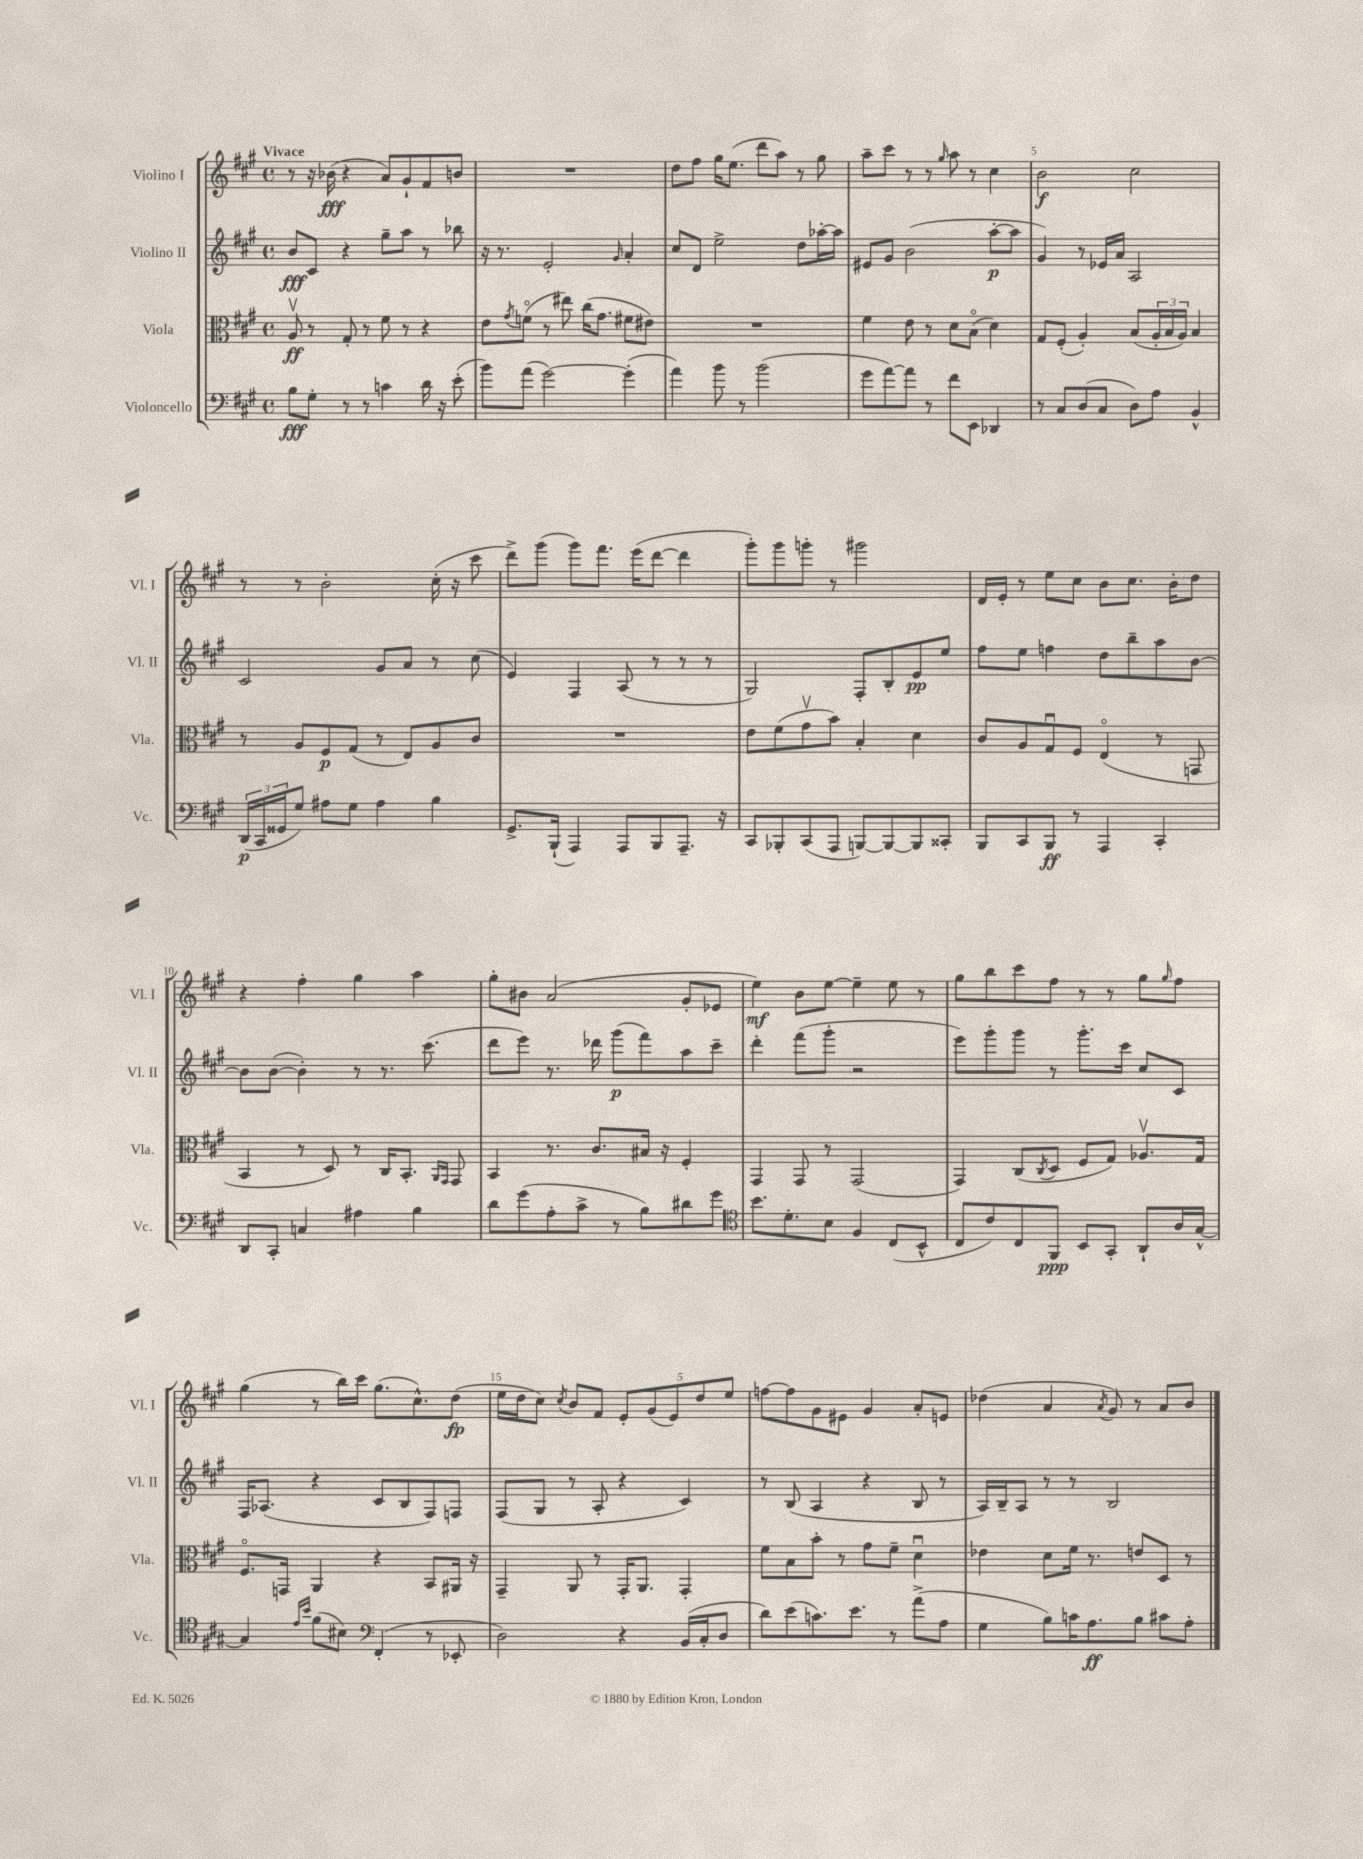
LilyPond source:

<<
\new StaffGroup <<
\new Staff = "s0" \with { instrumentName = "Violino I" shortInstrumentName = "Vl. I" } {
    \clef treble \key a \major \defaultTimeSignature \time 4/4 \tempo "Vivace"
    r8 r16 bes'16\fff( r4 a'8) gis'8-! fis'8 b'8 |
    R1 |
    d''8 fis''8 gis''16 e''8.( d'''8 a''8) r8 gis''8 |
    a''8-- cis'''8 r8 r8 \grace { gis''16 } a''8 r8 cis''4 |
    b'2\f cis''2 |
    r8 r8 b'2-. cis''16-.( r16 cis'''8 |
    d'''8->) gis'''8( gis'''8) fis'''8. e'''16( d'''8~ d'''4 |
    gis'''8-.) gis'''8 g'''8-. r8 gis'''2 |
    d'16 e'16-. r8 e''8 cis''8 b'8 cis''8. b'16-. d''8 |
    r4 fis''4-. gis''4 a''4 |
    gis''8-. bis'8 a'2( gis'8-. ees'8 |
    e''4\mf) b'8 e''8~ e''4-- e''8 r8 |
    gis''8 b''8 cis'''8 fis''8 r8 r8 gis''8 \grace { gis''16 } fis''8 |
    gis''4( r8 b''16) cis'''16 gis''8.( cis''8.-^) d''8\fp( |
    e''16 d''16 cis''8) \acciaccatura { cis''8 } b'8 fis'8 \tuplet 5/4 { e'8-. gis'8( e'8) d''8 e''8 } |
    f''8~ f''8 gis'8 eis'8 gis'4 a'8-. e'8 |
    des''4( a'4 \acciaccatura { a'8 } gis'8) r8 a'8 b'8 \bar "|." |
}
\new Staff = "s1" \with { instrumentName = "Violino II" shortInstrumentName = "Vl. II" } {
    \clef treble \key a \major \defaultTimeSignature \time 4/4
    b'8\fff cis'8 r4 gis''8-- a''8 r8 bes''8 |
    r16 r8. e'2-. \grace { gis'16 } a'4-. |
    cis''8 d'8 e''2-> d''8 aes''16~-. aes''16 |
    eis'8 gis'8 b'2( a''8~-.\p a''8 |
    gis'4) r8 ees'16 a'16 a2 |
    cis'2 gis'8 a'8 r8 cis''8( |
    e'4) fis4 a8( r8 r8 r8 |
    gis2) fis8-. b8-. e'8\pp e''8 |
    fis''8 e''8 f''4 d''8 b''8-- a''8 b'8~ |
    b'8 b'8~( b'4-.) r8 r8. cis'''8.( |
    d'''8 e'''8) r8. des'''16 gis'''8\p( fis'''8) a''8 cis'''8-- |
    d'''4-. fis'''8( gis'''8-. r2 |
    e'''8) gis'''8-. gis'''8 r8 gis'''8.-. cis'''16 cis''8 cis'8 |
    fis16 aes8.( r4 cis'8 b8 fis8) f8 |
    fis8( gis8 r8 a8-. r4 cis'4) |
    r8 b8( a4 r4 b8 r8 |
    a16) b16-- a8 r8 r8 b2 \bar "|." |
}
\new Staff = "s2" \with { instrumentName = "Viola" shortInstrumentName = "Vla." } {
    \clef alto \key a \major \defaultTimeSignature \time 4/4
    a8\upbow\ff r8 gis8-. r8 fis'8 r8 r4 |
    e'8 \acciaccatura { gis'8 } f'8\flageolet( r8 eis''8) cis''16( gis'8. fis'8 eis'8) |
    R1 |
    fis'4 e'8 r8 d'8 b8\flageolet( d'4) |
    gis8 fis8-.( a4-.) b8( \tuplet 3/2 { a16-. b16 a16) } b4 |
    r8 a8 fis8\p gis8( r8 e8) a8 cis'8 |
    R1 |
    e'8 fis'8( gis'8\upbow b'8) b4-. d'4 |
    cis'8 a8 gis8\downbow fis8 e4\flageolet( r8 g,8 |
    b,4 r8 d8) r8 cis16 b,8.-. \grace { a,16 gis,16 } gis,8 |
    b,4 r8. cis'8. bis16 r16 fis4-. |
    gis,4 gis,8 r8 gis,2( |
    gis,4) cis8( \acciaccatura { cis8 } d8 fis8 gis8) aes8.\upbow gis16 |
    fis8.\flageolet g,16 a,4 r4 b,8 ais,16 r16 |
    gis,4-- a,8 r8 gis,16-. a,8. gis,4-. |
    fis'8 b8 b'8-. r8 gis'8 fis'8-- d'4\downbow |
    ees'4 d'8 fis'16 r8. e'8 d8 r8 \bar "|." |
}
\new Staff = "s3" \with { instrumentName = "Violoncello" shortInstrumentName = "Vc." } {
    \clef bass \key a \major \defaultTimeSignature \time 4/4
    b8\fff gis8-. r8 r8 c'4 d'16 r16 e'8-.( |
    b'8) a'8( gis'2~) gis'4-.( |
    a'4) b'8 r8 b'2( |
    gis'8 a'8~) a'8 r8 fis'8 e,8 des,4 |
    r8 cis8 d8( cis8 d8) a8 b,4-^ |
    \tuplet 3/2 { d,16\p( cis,16 gisis,16 } gis8) ais8 gis8 ais4 b4 |
    gis,8.-> b,,16-!( a,,4) a,,8 b,,8 a,,8.-- r16 |
    cis,8 bes,,8-. cis,8( a,,8 b,,8~) b,,8~ b,,8 cisis,8-. |
    b,,8 cis,8 b,,8\ff r8 a,,4 cis,4-. |
    d,8 cis,8-. c4 ais4 b4 |
    d'8 gis'8( a8-. cis'8-> r8 b8) dis'8 gis'8 |
    \clef tenor b'8. d'8.-. b8 fis4 cis8( b,8-^ |
    cis8 cis'8) cis8 fis,8\ppp b,8 gis,8-. a,8-! a16 gis16~-^ |
    gis4 \grace { e'16 b'16 } fis'8( bis8) \clef bass fis,4-.( r8 ees,8-. |
    d2) r4 b,16( cis16-. d8 |
    d'8) e'8( c'8.) e'8. r8 a'8->( a8 |
    gis4 b8) c'16 a8.\ff b8 cis'8 a8-. \bar "|." |
}
>>
>>
\layout { \context { \Score \override BarNumber.break-visibility = ##(#f #t #t) barNumberVisibility = #(every-nth-bar-number-visible 5) } }
